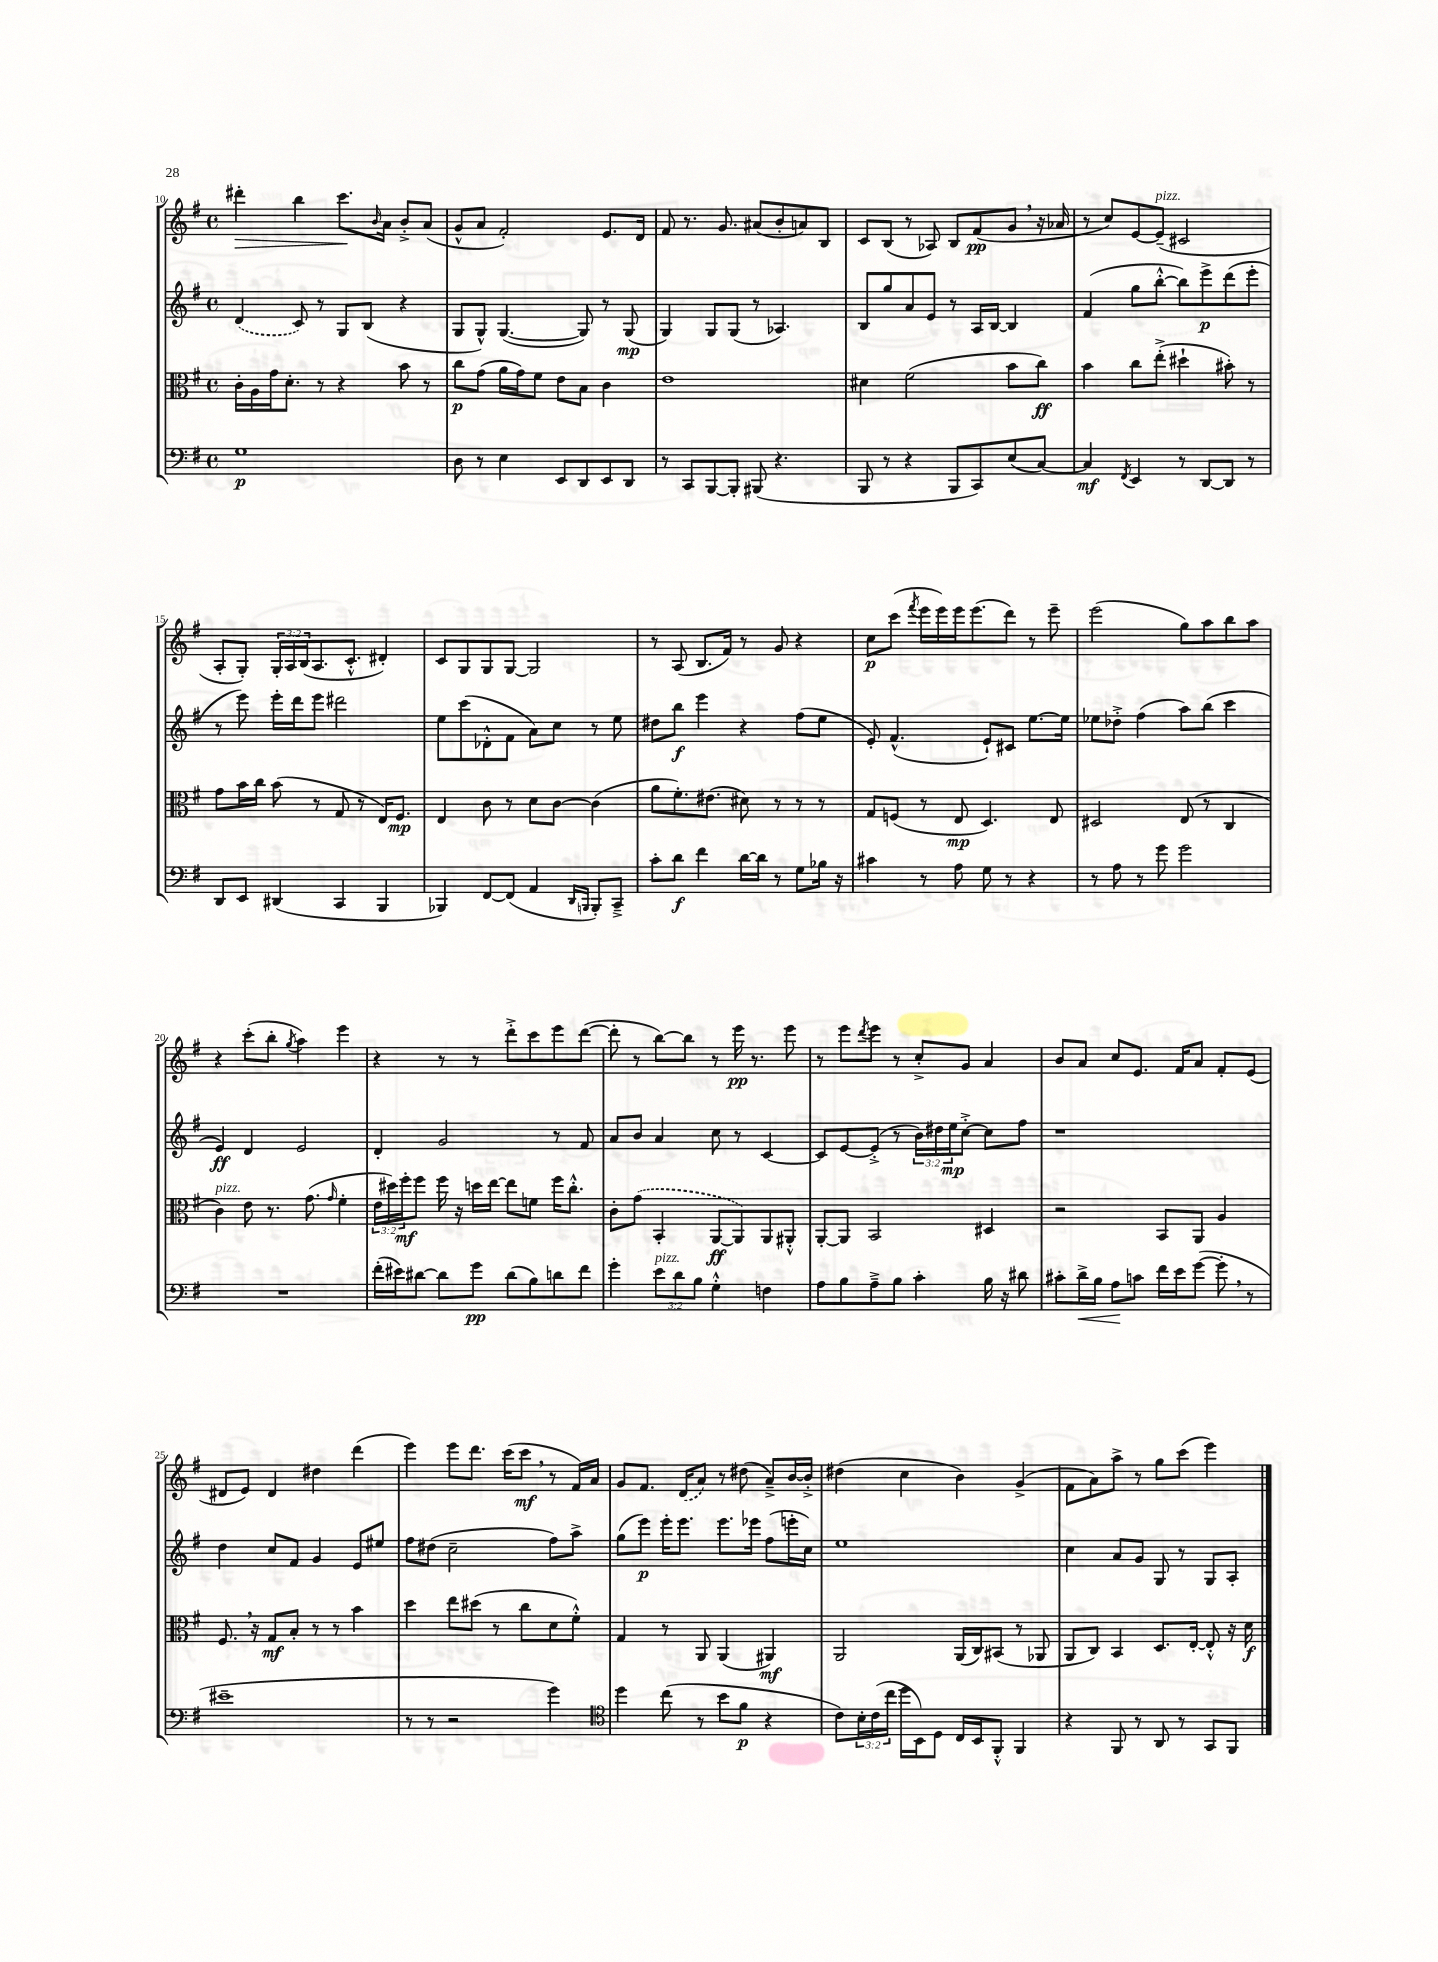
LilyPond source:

<<
\new StaffGroup <<
\new Staff = "s0" {
    \clef treble \key g \major \defaultTimeSignature \time 4/4 \override Staff.TupletNumber.text = #tuplet-number::calc-fraction-text
    dis'''4-.\> b''4 c'''8.\! \grace { b'16 } a'16 b'8-.-> a'8( |
    g'8-^ a'8 fis'2-.) e'8. d'16 |
    fis'8 r8. g'8. ais'8( b'8-. a'8) b8 |
    c'8 b8( r8 aes8) b8 fis'8\pp( g'8 \breathe r16 aes'16 |
    r8 c''8) e'8~ e'8--^\markup { \italic "pizz." }( cis'2 |
    a8-. g8-.) \tuplet 3/2 { g16-. a16 b16( } a8. c'8.-.-^ dis'4-.) |
    c'8 g8 g8 g8~ g2 |
    r8 a8( b8. fis'16) r8 g'8 r4 |
    c''8\p c'''8( \acciaccatura { fis'''8 } e'''16 e'''16) e'''16 e'''8.( d'''8) r8 e'''8-- |
    e'''2( g''8) a''8 b''8 a''8 |
    r4 c'''8-.( b''8-. \acciaccatura { g''8 } a''4) e'''4 |
    r4 r8 r8 d'''8-.-> c'''8 e'''8 d'''8~( |
    d'''8-. r8 b''8~) b''8 r8 e'''16\pp r8. e'''8 |
    r8 e'''8 \acciaccatura { d'''8 } e'''8 r8 c''8-.-> g'8 a'4 |
    b'8 a'8 c''8 e'8. fis'16 a'8 fis'8-. e'8( |
    dis'8 e'8) dis'4 dis''4 d'''4( |
    e'''4) e'''8 d'''8. c'''16( c'''8\mf \breathe r8 fis'16) a'16 |
    g'8 fis'8. \once \slurDashed d'16( a'8) r8 dis''8( a'8--->) b'16~ b'16-.-> |
    dis''4( c''4 b'4) g'4->( |
    fis'8 a'8) a''8-> r8 g''8 c'''8( e'''4) \bar "|." |
}
\new Staff = "s1" {
    \clef treble \key g \major \defaultTimeSignature \time 4/4 \override Staff.TupletNumber.text = #tuplet-number::calc-fraction-text
    \once \slurDashed d'4( c'8) r8 g8 b8( r4 |
    g8 g8-^) g4.~( g8) r8 g8\mp( |
    g4) g8 g8( r8 aes4.) |
    b8 g''8 a'8 e'8 r8 a16 b16~ b4 |
    fis'4( g''8 b''8~-.-^ b''8) e'''8->\p d'''8( e'''8-. |
    r8 e'''8) e'''16-. d'''16 e'''8 dis'''2 |
    e''8 c'''8( des'8-.-^ fis'8 a'8) c''8 r8 e''8 |
    dis''8 b''8\f e'''4 r4 fis''8( e''8 |
    e'8-.) fis'4.-^( e'8-!) cis'8 e''8.~ e''16 |
    ees''8 des''8-.-> fis''4( a''8) b''8( c'''4 |
    e'4\ff) d'4 e'2 |
    d'4-. g'2 r8 fis'8 |
    a'8 b'8 a'4 c''8 r8 c'4~ |
    c'8 e'8~ e'8-.->( r8 \tuplet 3/2 { b'16) dis''16 e''16\mp } c''8~-.-> c''8 fis''8 |
    r1 |
    d''4 c''8 fis'8 g'4 e'8 eis''8 |
    fis''8 dis''8( c''2-- fis''8) a''8-> |
    g''8( e'''8\p) e'''16-. e'''8. e'''8. ees'''16 fis''8( e'''16-. c''16) |
    e''1 |
    c''4 a'8 g'8 g8 r8 g8 a8-. \bar "|." |
}
\new Staff = "s2" {
    \clef alto \key g \major \defaultTimeSignature \time 4/4 \override Staff.TupletNumber.text = #tuplet-number::calc-fraction-text
    c'16-. a16 g'16 d'8.-. r8 r4 b'8 r8 |
    c''8\p g'8( a'16 g'16) fis'8 e'8 b8 c'4 |
    e'1 |
    dis'4 fis'2( b'8 c''8\ff) |
    b'4 c''8 e''8-.->( dis''4-! bis'8-.) r8 |
    g'8 b'16 c''16 b'8( r8 g8 r8 e16) fis8.\mp |
    e4 c'8 r8 d'8 c'8~ c'4( |
    a'8 fis'8.-.) eis'8.( dis'8) r8 r8 r8 |
    g8 f8( r8 e8\mp d4.) e8 |
    dis2 e8( r8 c4 |
    c'4^\markup { \italic "pizz." }) e'8 r8. g'8.( \grace { g'16 } fis'4-. |
    \tuplet 3/2 { e'16 dis''16) fis''16-.\mf } fis''8 fis''16 r16 d''16 e''16~ e''8 f'8 fis''16 c''8.-.-^ |
    c'8-. \once \slurDashed g'8( b,4-. a,8~\ff a,8) a,8 ais,8-.-^ |
    a,8~-. a,8 b,2 dis4 |
    r2 b,8 a,8 a4 |
    fis8. \breathe r16 g8\mf b8-. r8 r8 b'4 |
    d''4 e''8 dis''8( r8 c''8 d'8 fis'8-.-^) |
    g4 r8 a,8 a,4( ais,4\mf) |
    a,2 a,16( c16) bis,8( r8 aes,8 |
    a,8 c8) b,4 d8. e16~-. e8-.-^ r16 d'16\f \bar "|." |
}
\new Staff = "s3" {
    \clef bass \key g \major \defaultTimeSignature \time 4/4 \override Staff.TupletNumber.text = #tuplet-number::calc-fraction-text
    g1\p |
    d8 r8 e4 e,8 d,8 e,8 d,8 |
    r8 c,8 b,,8~ b,,8-. bis,,8( r4. |
    b,,8 r8 r4 b,,8 c,8) e8( c8~) |
    c4\mf \acciaccatura { fis,8 } e,4 r8 d,8~ d,8 r8 |
    d,8 e,8 dis,4( c,4 b,,4 |
    bes,,4) fis,8~ fis,8( a,4 \grace { d,16 b,,16 } b,,8-.) c,8---> |
    c'8-. d'8\f fis'4 d'16~ d'16 r8 g8 bes16 r16 |
    cis'4 r8 a8 g8 r8 r4 |
    r8 a8 r8 g'8 g'2 |
    R1 |
    fis'16-.( eis'16) dis'8~ dis'8 g'8\pp dis'8( b8) d'8 fis'8 |
    g'4-. \tuplet 3/2 { e'8^\markup { \italic "pizz." } d'8 b8 } g4-.-^ f4 |
    a8 b8 a8---> b8 c'4-. b16 r16 dis'8 |
    cis'8-. d'16->\< b16 a8\! c'8 fis'16 e'16 g'8~( g'8-. \breathe r8 |
    eis'1-- |
    r8 r8 r2 g'4) |
    \clef tenor d''4 c''8( r8 b'8 fis'8\p r4 |
    c'8) \tuplet 3/2 { b16-. c'16( c''16 } d''16 b,16) d8 c16 b,16 fis,8-.-^ fis,4 |
    r4 fis,8 r8 a,8 r8 g,8 fis,8 \bar "|." |
}
>>
>>
\layout { \context { \Score currentBarNumber = #10 } }
